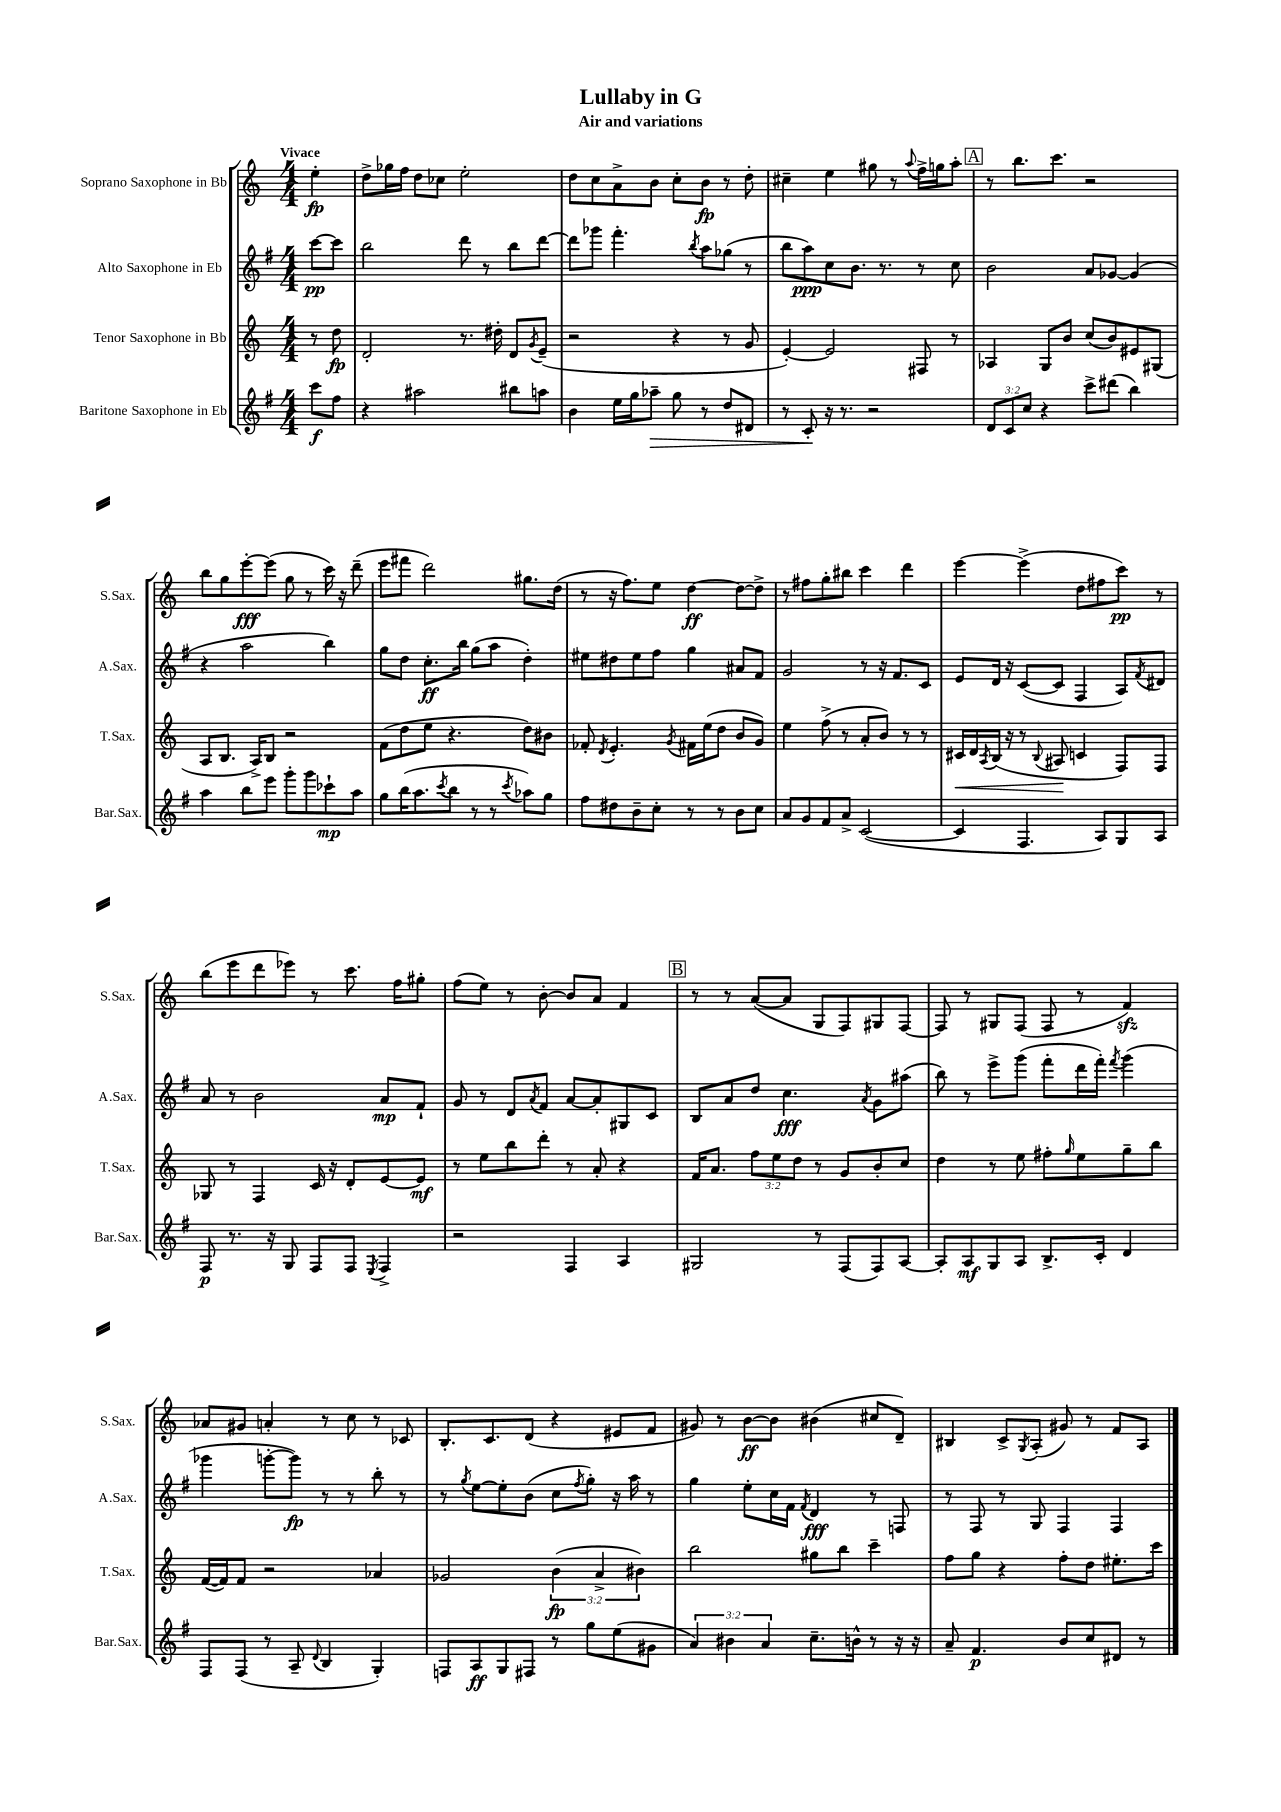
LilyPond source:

\header { title = "Lullaby in G" subtitle = "Air and variations" }
<<
\new StaffGroup <<
\new Staff = "s0" \with { instrumentName = "Soprano Saxophone in Bb" shortInstrumentName = "S.Sax." } {
    \clef treble \key c \major \numericTimeSignature \time 4/4 \partial 4 \tempo "Vivace"
    e''4-.\fp |
    d''8-> ges''16 f''16 d''8 ces''8 e''2-. |
    d''8 c''8 a'8-> b'8 c''8-. b'8\fp r8 d''8-. |
    cis''4-- e''4 gis''8 r8 \appoggiatura { a''8 } f''16-> g''16 a''8-. |
    \mark \markup { \box "A" } r8 b''8. c'''8. r2 |
    b''8 g''8 e'''8~-.\fff e'''8( g''8 r8 c'''16) r16 d'''8--( |
    e'''8 fis'''8 d'''2) gis''8. d''16( |
    r8 r16 f''8.) e''8 d''4~\ff d''8~ d''8-> |
    r8 fis''8 g''8-. bis''8 c'''4 d'''4 |
    e'''4~ e'''4->( d''8 fis''8 c'''8\pp) r8 |
    b''8( e'''8 d'''8 ees'''8) r8 c'''8. f''16 gis''8-. |
    f''8( e''8) r8 b'8~-. b'8 a'8 f'4 |
    \mark \markup { \box "B" } r8 r8 a'8~( a'8 g8 f8) gis8 f8~ |
    f8 r8 gis8 f8( f8 r8 f'4\sfz) |
    aes'8 gis'8 a'4-. r8 c''8 r8 ces'8 |
    b8.-. c'8. d'8( r4 eis'8 f'8 |
    gis'8) r8 b'8~\ff b'8 bis'4( cis''8 d'8--) |
    bis4 c'8-> \acciaccatura { g8 } a8-.( gis'8) r8 f'8 a8 \bar "|." |
}
\new Staff = "s1" \with { instrumentName = "Alto Saxophone in Eb" shortInstrumentName = "A.Sax." } {
    \clef treble \key g \major \numericTimeSignature \time 4/4 \partial 4
    c'''8~\pp c'''8 |
    b''2 d'''8 r8 b''8 d'''8~ |
    d'''8 ges'''8 fis'''4.-. \acciaccatura { b''8 } a''8 ges''8( r8 |
    b''8 a''8\ppp) c''8 b'8. r8. r8 c''8 |
    \mark \markup { \box "A" } b'2 a'8 ges'8~ ges'4( |
    r4 a''2 b''4) |
    g''8 d''8 c''8.-.\ff b''16 g''8( a''8 d''4-.) |
    eis''8 dis''8 eis''8 fis''8 g''4 ais'8 fis'8 |
    g'2 r8 r16 fis'8. c'8 |
    e'8 d'16 r16 c'8~( c'8 fis4 a8) \acciaccatura { fis'8 } dis'8 |
    a'8 r8 b'2 a'8\mp fis'8-! |
    g'8 r8 d'8 \acciaccatura { a'8 } fis'8 a'8~ a'8-. gis8 c'8 |
    \mark \markup { \box "B" } b8 a'8 d''8 c''4.\fff \acciaccatura { a'8 } g'8 ais''8( |
    b''8) r8 e'''8-> g'''8( fis'''8-. d'''16 fis'''16-.) \acciaccatura { fis'''8 } g'''4( |
    ges'''4 g'''8~-. g'''8\fp) r8 r8 b''8-. r8 |
    r8 \acciaccatura { g''8 } e''8~ e''8-. b'8( c''8 \acciaccatura { fis''8 } g''8-.) r16 a''16 r8 |
    g''4 e''8-. c''16 fis'16 \acciaccatura { fis'8 } d'4\fff r8 f8 |
    r8 fis8 r8 g8 fis4 fis4 \bar "|." |
}
\new Staff = "s2" \with { instrumentName = "Tenor Saxophone in Bb" shortInstrumentName = "T.Sax." } {
    \clef treble \key c \major \numericTimeSignature \time 4/4 \override Staff.TupletNumber.text = #tuplet-number::calc-fraction-text \partial 4
    r8 d''8\fp |
    d'2-. r8. dis''16-. d'8 \acciaccatura { g'8 } e'8--( |
    r2 r4 r8 g'8 |
    e'4~-.) e'2 fis8 r8 |
    \mark \markup { \box "A" } aes4 g8 b'8 c''8( b'8) eis'8 gis8( |
    a8 b8. a16->) b8 r2 |
    f'8( d''8 e''8 r4. d''8) bis'8 |
    fes'8-. \acciaccatura { d'8 } e'4.-. \acciaccatura { g'8 } fis'16 e''16( d''8 b'8 g'8) |
    e''4 f''8->( r8 a'8-. b'8) r8 r8 |
    cis'16\< d'16 \acciaccatura { a8 } b16( r16 r8 \appoggiatura { b8 } ais8\! c'4 f8) f8 |
    ges8 r8 f4 c'16 r16 d'8-. e'8~ e'8\mf |
    r8 e''8 b''8 d'''8-. r8 a'8-. r4 |
    \mark \markup { \box "B" } f'16 a'8. \tuplet 3/2 { f''8 e''8 d''8 } r8 g'8 b'8-. c''8 |
    d''4 r8 e''8 fis''8-. \grace { g''16 } e''8 g''8-- b''8 |
    f'16~( f'16) f'8 r2 aes'4 |
    ges'2 \tuplet 3/2 { b'4\fp( a'4-> bis'4) } |
    b''2 gis''8 b''8 c'''4-- |
    f''8 g''8 r4 f''8-. d''8 eis''8.-. c'''16 \bar "|." |
}
\new Staff = "s3" \with { instrumentName = "Baritone Saxophone in Eb" shortInstrumentName = "Bar.Sax." } {
    \clef treble \key g \major \numericTimeSignature \time 4/4 \override Staff.TupletNumber.text = #tuplet-number::calc-fraction-text \partial 4
    c'''8\f fis''8 |
    r4 ais''2 bis''8 a''8 |
    b'4 e''16 g''16 aes''8--\> g''8 r8 d''8 dis'8 |
    r8 c'8-.\! r16 r8. r2 |
    \mark \markup { \box "A" } \tuplet 3/2 { d'8 c'8 c''8 } r4 c'''8-> dis'''8( b''4) |
    a''4 b''8 e'''8 g'''8-. g'''8 ces'''8-!\mp a''8 |
    g''8 b''16( a''8. \acciaccatura { c'''8 } b''8 r8 r8 \acciaccatura { c'''8 } aes''8) g''8 |
    fis''8 dis''8 b'8-- c''8-. r8 r8 b'8 c''8 |
    a'8 g'8 fis'8 a'8-> c'2~( |
    c'4 fis4. a8) g8 a8 |
    fis8\p r8. r16 g8 fis8 fis8 \acciaccatura { e8 } fis4-> |
    r2 fis4 a4 |
    \mark \markup { \box "B" } gis2 r8 fis8( fis8) a8~ |
    a8-. a8\mf g8 a8 b8.-> c'16-. d'4 |
    fis8 fis8( r8 a8-- \appoggiatura { d'8 } b4 g4-.) |
    f8 a8\ff g8 fis8 r8 g''8 e''8( gis'8 |
    \tuplet 3/2 { a'4) bis'4 a'4 } c''8.-- b'16-^ r8 r16 r16 |
    a'8-- fis'4.\p b'8 c''8 dis'8 r8 \bar "|." |
}
>>
>>
\layout { \context { \Score \remove "Bar_number_engraver" } }
